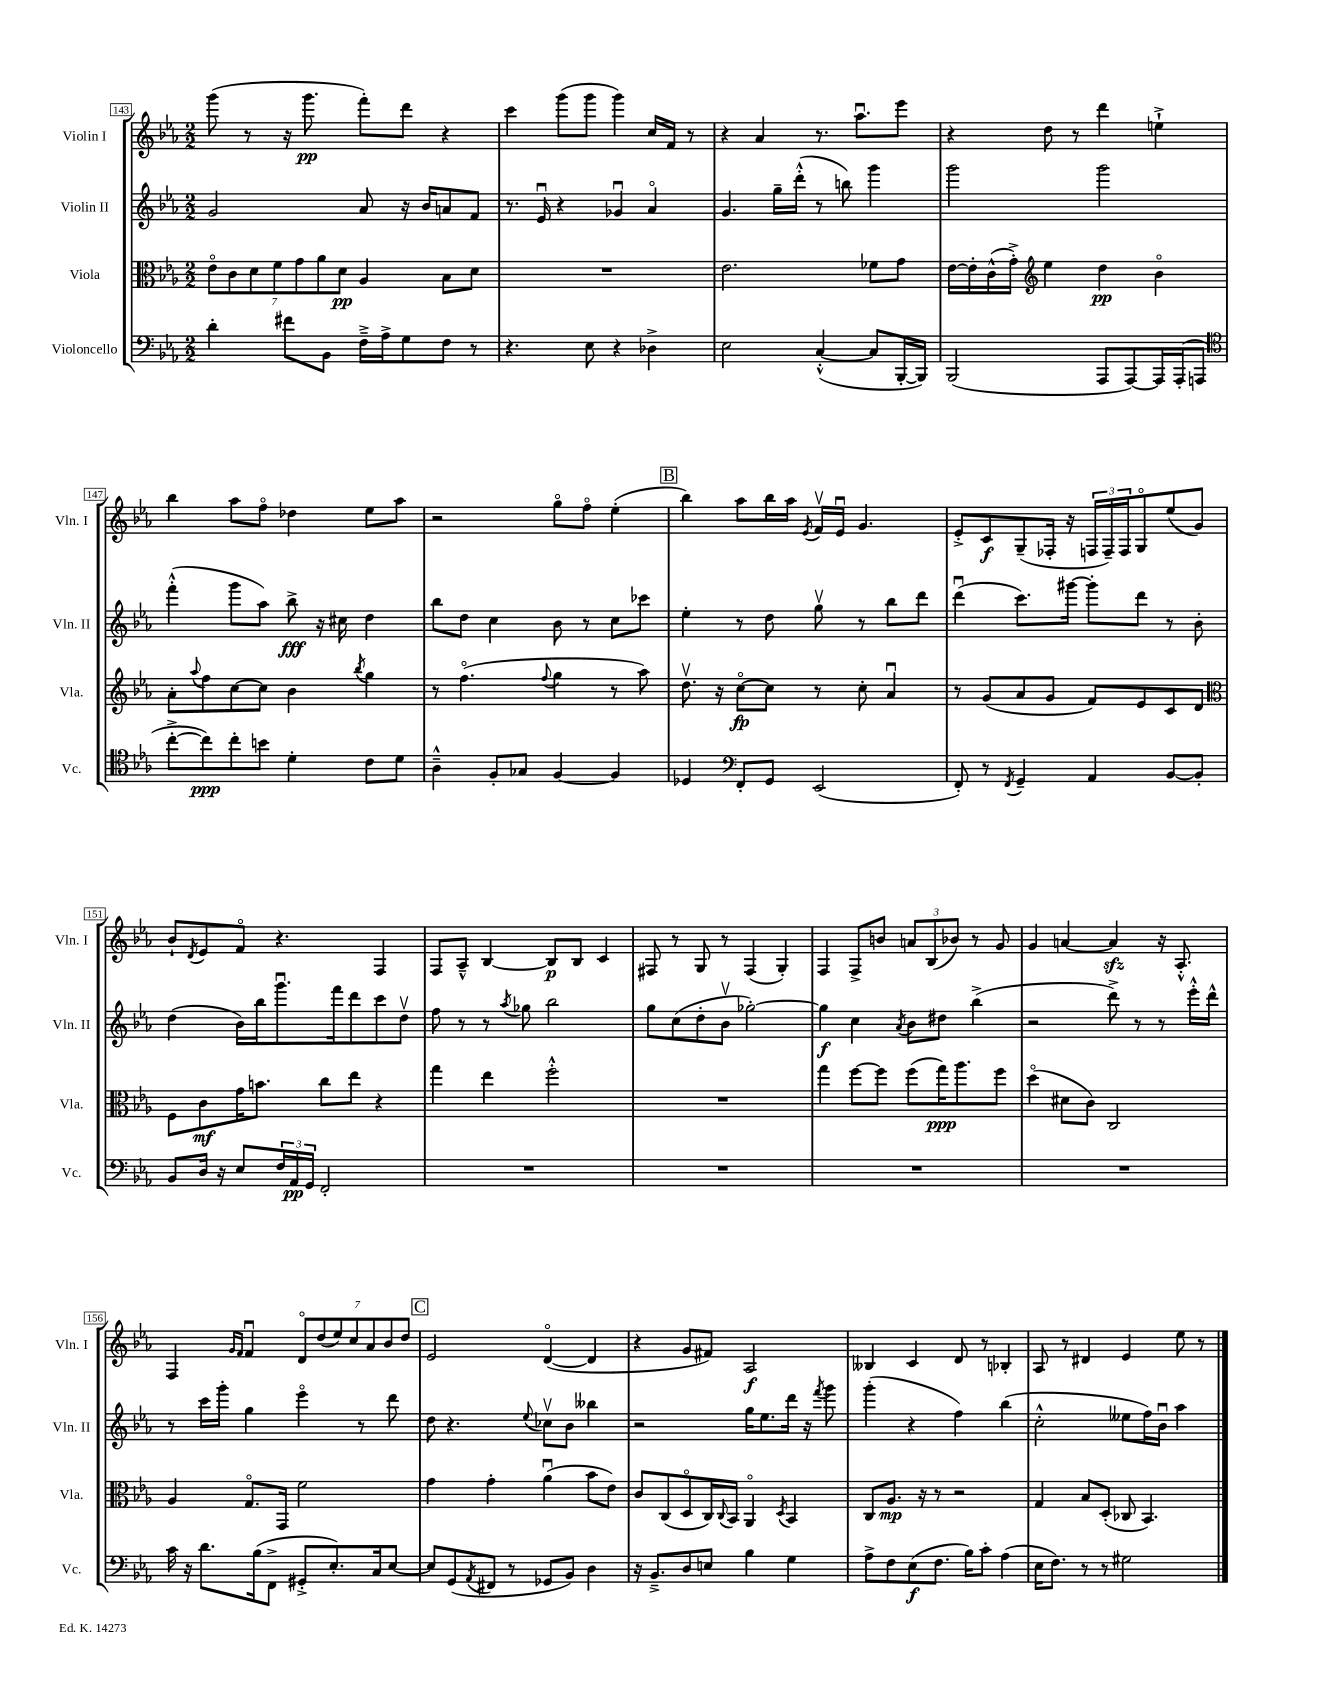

**kern	**dynam	**kern	**dynam	**kern	**dynam	**kern	**dynam
*part4	*part4	*part3	*part3	*part2	*part2	*part1	*part1
*staff4	*staff4	*staff3	*staff3	*staff2	*staff2	*staff1	*staff1
*I"Violoncello	*	*I"Viola	*	*I"Violin II	*	*I"Violin I	*
*I'Vc.	*	*I'Vla.	*	*I'Vln. II	*	*I'Vln. I	*
*clefF4	*	*clefC3	*	*clefG2	*	*clefG2	*
*k[b-e-a-]	*	*k[b-e-a-]	*	*k[b-e-a-]	*	*k[b-e-a-]	*
*M2/2	*	*M2/2	*	*M2/2	*	*M2/2	*
=143	=143	=143	=143	=143	=143	=143	=143
4d'\	.	14e-\L	.	2g/	.	(8ggg\	.
.	.	14c\	.	.	.	.	.
.	.	.	.	.	.	8r	.
.	.	14d\	.	.	.	.	.
.	.	14f\	.	.	.	.	.
8f#X\L	.	.	.	.	.	16r	.
.	.	14g\	.	.	.	.	.
.	.	.	.	.	.	8.ggg\	pp
.	.	14a-\	.	.	.	.	.
8BB-\J	.	.	.	.	.	.	.
.	.	14d\J	pp	.	.	.	.
16F~^\LL	.	4A-/	.	8a-/	.	8fff'\L)	.
16A-^\J	.	.	.	.	.	.	.
8G\	.	.	.	16r	.	8ddd\J	.
.	.	.	.	16b-/KL	.	.	.
8F\J	.	8B-\L	.	8an/	.	4r	.
8r	.	8d\J	.	8f/J	.	.	.
=144	=144	=144	=144	=144	=144	=144	=144
4.r	.	1r	.	8.r	.	4ccc\	.
.	.	.	.	16e-u/	.	.	.
.	.	.	.	4r	.	(8ggg\L	.
8E-\	.	.	.	.	.	8ggg\J	.
4r	.	.	.	4g-Xu/	.	4ggg\)	.
4D-X^\	.	.	.	4a-/	.	16cc/LL	.
.	.	.	.	.	.	16f/JJ	.
.	.	.	.	.	.	8r	.
=145	=145	=145	=145	=145	=145	=145	=145
2E-\	.	2.e-\	.	4.g/	.	4r	.
.	.	.	.	.	.	4a-/	.
.	.	.	.	16gg~\LL	.	.	.
.	.	.	.	(16ddd'^^\JJ	.	.	.
([4C'^^/	.	.	.	8r	.	8.r	.
.	.	.	.	8bbn\)	.	.	.
.	.	.	.	.	.	8.aa-u\L	.
8C/L]	.	8f-X\L	.	4ggg\	.	.	.
[16BBB-'/L	.	8g\J	.	.	.	8eee-\J	.
16BBB-/JJ])	.	.	.	.	.	.	.
=146	=146	=146	=146	=146	=146	=146	=146
(2BBB-/	.	[16e-\LL	.	2ggg\	.	4r	.
.	.	16e-'\]	.	.	.	.	.
.	.	(16c^^\	.	.	.	.	.
.	.	16g'^\JJ)	.	.	.	.	.
*	*	*clefG2	*	*	*	*	*
.	.	4ee-\	.	.	.	8dd\	.
.	.	.	.	.	.	8r	.
8AAA-/L	.	4dd\	pp	2ggg\	.	4ddd\	.
[8AAA-/)	.	.	.	.	.	.	.
16AAA-/L]	.	4b-\	.	.	.	4een`^\	.
(16AAA-'/J	.	.	.	.	.	.	.
8AAAn/J	.	.	.	.	.	.	.
!!LO:LB:g=z
=147	=147	=147	=147	=147	=147	=147	=147
*clefC4	*	*	*	*	*	*	*
[8cc'^\L	.	8a-'\L	.	(4fff'^^\	.	4bb-\	.
.	.	8qqaa-/	.	.	.	.	.
8cc\])	ppp	8ff\	.	.	.	.	.
8cc'\	.	[8cc\	.	8ggg\L	.	8aa-\L	.
8bn\J	.	8cc\J]	.	8aa-\J)	.	8ff\J	.
4d'\	.	4b-\	.	8bb-^\	fff	4dd-X\	.
.	.	.	.	16r	.	.	.
.	.	.	.	16cc#X\	.	.	.
.	.	8qbb-/	.	.	.	.	.
8c\L	.	4gg\	.	4dd\	.	8ee-\L	.
8d\J	.	.	.	.	.	8aa-\J	.
=148	=148	=148	=148	=148	=148	=148	=148
4A-~^^\	.	8r	.	8bb-\L	.	2r	.
.	.	(4.ff\	.	8dd\J	.	.	.
8F'/L	.	.	.	4cc\	.	.	.
8G-X/J	.	.	.	.	.	.	.
.	.	8qqff/	.	.	.	.	.
[4F/	.	4gg\	.	8b-\	.	8gg\L	.
.	.	.	.	8r	.	8ff\J	.
4F/]	.	8r	.	8cc\L	.	(4ee-'\	.
.	.	8aa-\)	.	8ccc-X\J	.	.	.
!!LO:REH:place=s1:t=B
=149	=149	=149	=149	=149	=149	=149	=149
4D-X/	.	8.ddv\	.	4ee-'\	.	4bb-\)	.
.	.	16r	.	.	.	.	.
*clefF4	*	*	*	*	*	*	*
8FF'/L	.	[8cc\L	fp	8r	.	8aa-\L	.
8GG/J	.	8cc\J]	.	8dd\	.	16bb-\L	.
.	.	.	.	.	.	16aa-\JJ	.
.	.	.	.	.	.	8qe-/	.
(2EE-/	.	8r	.	8ggv\	.	16fv/LL	.
.	.	.	.	.	.	16e-u/JJ	.
.	.	8cc'\	.	8r	.	4.g/	.
.	.	4a-u/	.	8bb-\L	.	.	.
.	.	.	.	8ddd\J	.	.	.
=150	=150	=150	=150	=150	=150	=150	=150
8FF'/)	.	8r	.	(4dddu\	.	8e-'^/L	.
8r	.	(8g/L	.	.	.	8c/	f
8qFF/	.	.	.	.	.	.	.
4GG~/	.	8a-/	.	8.ccc\L)	.	(8G~/	.
.	.	8g/J	.	.	.	16F-X'/Jk	.
.	.	.	.	[16ggg#X\Jk	.	16r	.
4AA-/	.	8f/L)	.	8ggg#'\L]	.	24Fn/LL	.
.	.	.	.	.	.	24F~/)	.
.	.	.	.	.	.	24F/J	.
.	.	8e-/	.	8ddd\J	.	8G/	.
[8BB-/L	.	8c/	.	8r	.	(8ee-/	.
8BB-'/J]	.	8d/J	.	8b-'\	.	8g/J)	.
!!LO:LB:g=z
=151	=151	=151	=151	=151	=151	=151	=151
*	*	*clefC3	*	*	*	*	*
8BB-/L	.	8F\L	.	(4dd\	.	8b-`/L	.
.	.	.	.	.	.	8qd/	.
16D/Jk	.	8c\	mf	.	.	8e-/	.
16r	.	.	.	.	.	.	.
8E-/L	.	16g\K	.	16b-\LL)	.	8f/J	.
.	.	8.bn\J	.	16bb-\J	.	.	.
24F/L	.	.	.	8.gggu\	.	4.r	.
24AA-/	pp	.	.	.	.	.	.
24GG/JJ	.	.	.	.	.	.	.
2FF'/	.	8cc\L	.	.	.	.	.
.	.	.	.	16fff\k	.	.	.
.	.	8ee-\J	.	8ddd\	.	.	.
.	.	4r	.	8ccc\	.	4F/	.
.	.	.	.	8ddv\J	.	.	.
=152	=152	=152	=152	=152	=152	=152	=152
1r	.	4gg\	.	8ff\	.	8F/L	.
.	.	.	.	8r	.	8A-~^^/J	.
.	.	4ee-\	.	8r	.	[4B-/	.
.	.	.	.	8qaa-/	.	.	.
.	.	.	.	8gg-X\	.	.	.
.	.	2ff'^^\	.	2bb-\	.	8B-/L]	p
.	.	.	.	.	.	8B-/J	.
.	.	.	.	.	.	4c/	.
=153	=153	=153	=153	=153	=153	=153	=153
1r	.	1r	.	8gg\L	.	8F#X/	.
.	.	.	.	(8cc\	.	8r	.
.	.	.	.	8dd'\	.	8G/	.
.	.	.	.	8b-v\J	.	8r	.
.	.	.	.	[2gg-X'\)	.	(4F#/	.
.	.	.	.	.	.	4G'/)	.
=154	=154	=154	=154	=154	=154	=154	=154
1r	.	4gg\	.	4gg-\]	f	4F/	.
.	.	[8ff\L	.	4cc\	.	8F^/L	.
.	.	8ff\J]	.	.	.	8bn/J	.
.	.	.	.	8qa-/	.	.	.
.	.	(8ff\L	.	8b-\L	.	12an/L	.
.	.	.	.	.	.	(12B-/	.
.	.	16gg\K)	ppp	8dd#X\J	.	.	.
.	.	.	.	.	.	12b-X/J)	.
.	.	8.aa-\	.	.	.	.	.
.	.	.	.	(4bb-^\	.	8r	.
.	.	8ff\J	.	.	.	8g/	.
=155	=155	=155	=155	=155	=155	=155	=155
1r	.	(4dd\	.	2r	.	4g/	.
.	.	8d#X\L	.	.	.	[4an/	.
.	.	8c\J)	.	.	.	.	.
.	.	2C/	.	8ddd^\)	.	4azz/]	.
.	.	.	.	8r	.	.	.
.	.	.	.	8r	.	16r	.
.	.	.	.	.	.	8.A-'^^/	.
.	.	.	.	16eee-'^^\LL	.	.	.
.	.	.	.	16ddd^^\JJ	.	.	.
!!LO:LB:g=z
=156	=156	=156	=156	=156	=156	=156	=156
16c\	.	4A-/	.	8r	.	4F/	.
16r	.	.	.	.	.	.	.
8.d\L	.	.	.	16ccc\LL	.	.	.
.	.	.	.	16ggg'\JJ	.	.	.
.	.	.	.	.	.	16qqg/LL	.
.	.	.	.	.	.	16qqf/JJ	.
.	.	8.G/L	.	4gg\	.	4fu/	.
(16B-\k	.	.	.	.	.	.	.
8FF^\J	.	.	.	.	.	.	.
.	.	16GG/Jk	.	.	.	.	.
8GG#X'^/L	.	2f\	.	4eee-\	.	14d/L	.
.	.	.	.	.	.	(14dd/	.
8.E-'/)	.	.	.	.	.	.	.
.	.	.	.	.	.	14ee-/)	.
.	.	.	.	.	.	14cc/	.
.	.	.	.	8r	.	.	.
.	.	.	.	.	.	14a-/	.
16C/k	.	.	.	.	.	.	.
.	.	.	.	.	.	14b-/	.
[8E-/J	.	.	.	8ddd\	.	.	.
.	.	.	.	.	.	14dd/J	.
!!LO:REH:place=s1:t=C
=157	=157	=157	=157	=157	=157	=157	=157
8E-/L]	.	4g\	.	8dd\	.	2e-/	.
(8GG/	.	.	.	4.r	.	.	.
8qAA-/	.	.	.	.	.	.	.
8FF#X/J	.	4g'\	.	.	.	.	.
8r	.	.	.	.	.	.	.
.	.	.	.	8qqee-/	.	.	.
8GG-X/L	.	(4a-u\	.	8cc-Xv\L	.	([4d/	.
8BB-/J)	.	.	.	8b-\J	.	.	.
4D\	.	8b-\L	.	4bb--X\	.	4d/]	.
.	.	8e-\J)	.	.	.	.	.
=158	=158	=158	=158	=158	=158	=158	=158
16r	.	8c/L	.	2r	.	4r	.
8.BB-~^/L	.	.	.	.	.	.	.
.	.	(8C/	.	.	.	.	.
8D/	.	8D/	.	.	.	8g/L	.
8En/J	.	16C/L)	.	.	.	8f#X/J)	.
.	.	8qqC/	.	.	.	.	.
.	.	16BB-/JJ	.	.	.	.	.
4B-\	.	4AA-/	.	16gg\KL	.	2A-/	f
.	.	.	.	8.ee-\	.	.	.
.	.	8qD/	.	.	.	.	.
4G\	.	4BB-/	.	16ddd\Jk	.	.	.
.	.	.	.	16r	.	.	.
.	.	.	.	8qfff/	.	.	.
.	.	.	.	8ggg\	.	.	.
=159	=159	=159	=159	=159	=159	=159	=159
8A-^\L	.	8C/L	.	(4ggg'\	.	4B--X/	.
8F\	.	8.A-/J	mp	.	.	.	.
(8E-\	f	.	.	4r	.	4c/	.
.	.	16r	.	.	.	.	.
8.F\J	.	8r	.	.	.	.	.
.	.	2r	.	4ff\)	.	8d/	.
16B-\KL)	.	.	.	.	.	.	.
8c'\J	.	.	.	.	.	8r	.
(4A-\	.	.	.	(4bb-\	.	4B-X'/	.
=160	=160	=160	=160	=160	=160	=160	=160
16E-\KL	.	4G/	.	2cc'^^\	.	8A-/	.
8.F\J)	.	.	.	.	.	.	.
.	.	.	.	.	.	8r	.
8r	.	8B-/L	.	.	.	4d#X/	.
8r	.	(8D'/J	.	.	.	.	.
2G#X\	.	8C-X/	.	8ee--X\L	.	4e-/	.
.	.	4.BB-/)	.	16ff\L)	.	.	.
.	.	.	.	16b-u\JJ	.	.	.
.	.	.	.	4aa-\	.	8ee-\	.
.	.	.	.	.	.	8r	.
==	==	==	==	==	==	==	==
*-	*-	*-	*-	*-	*-	*-	*-
